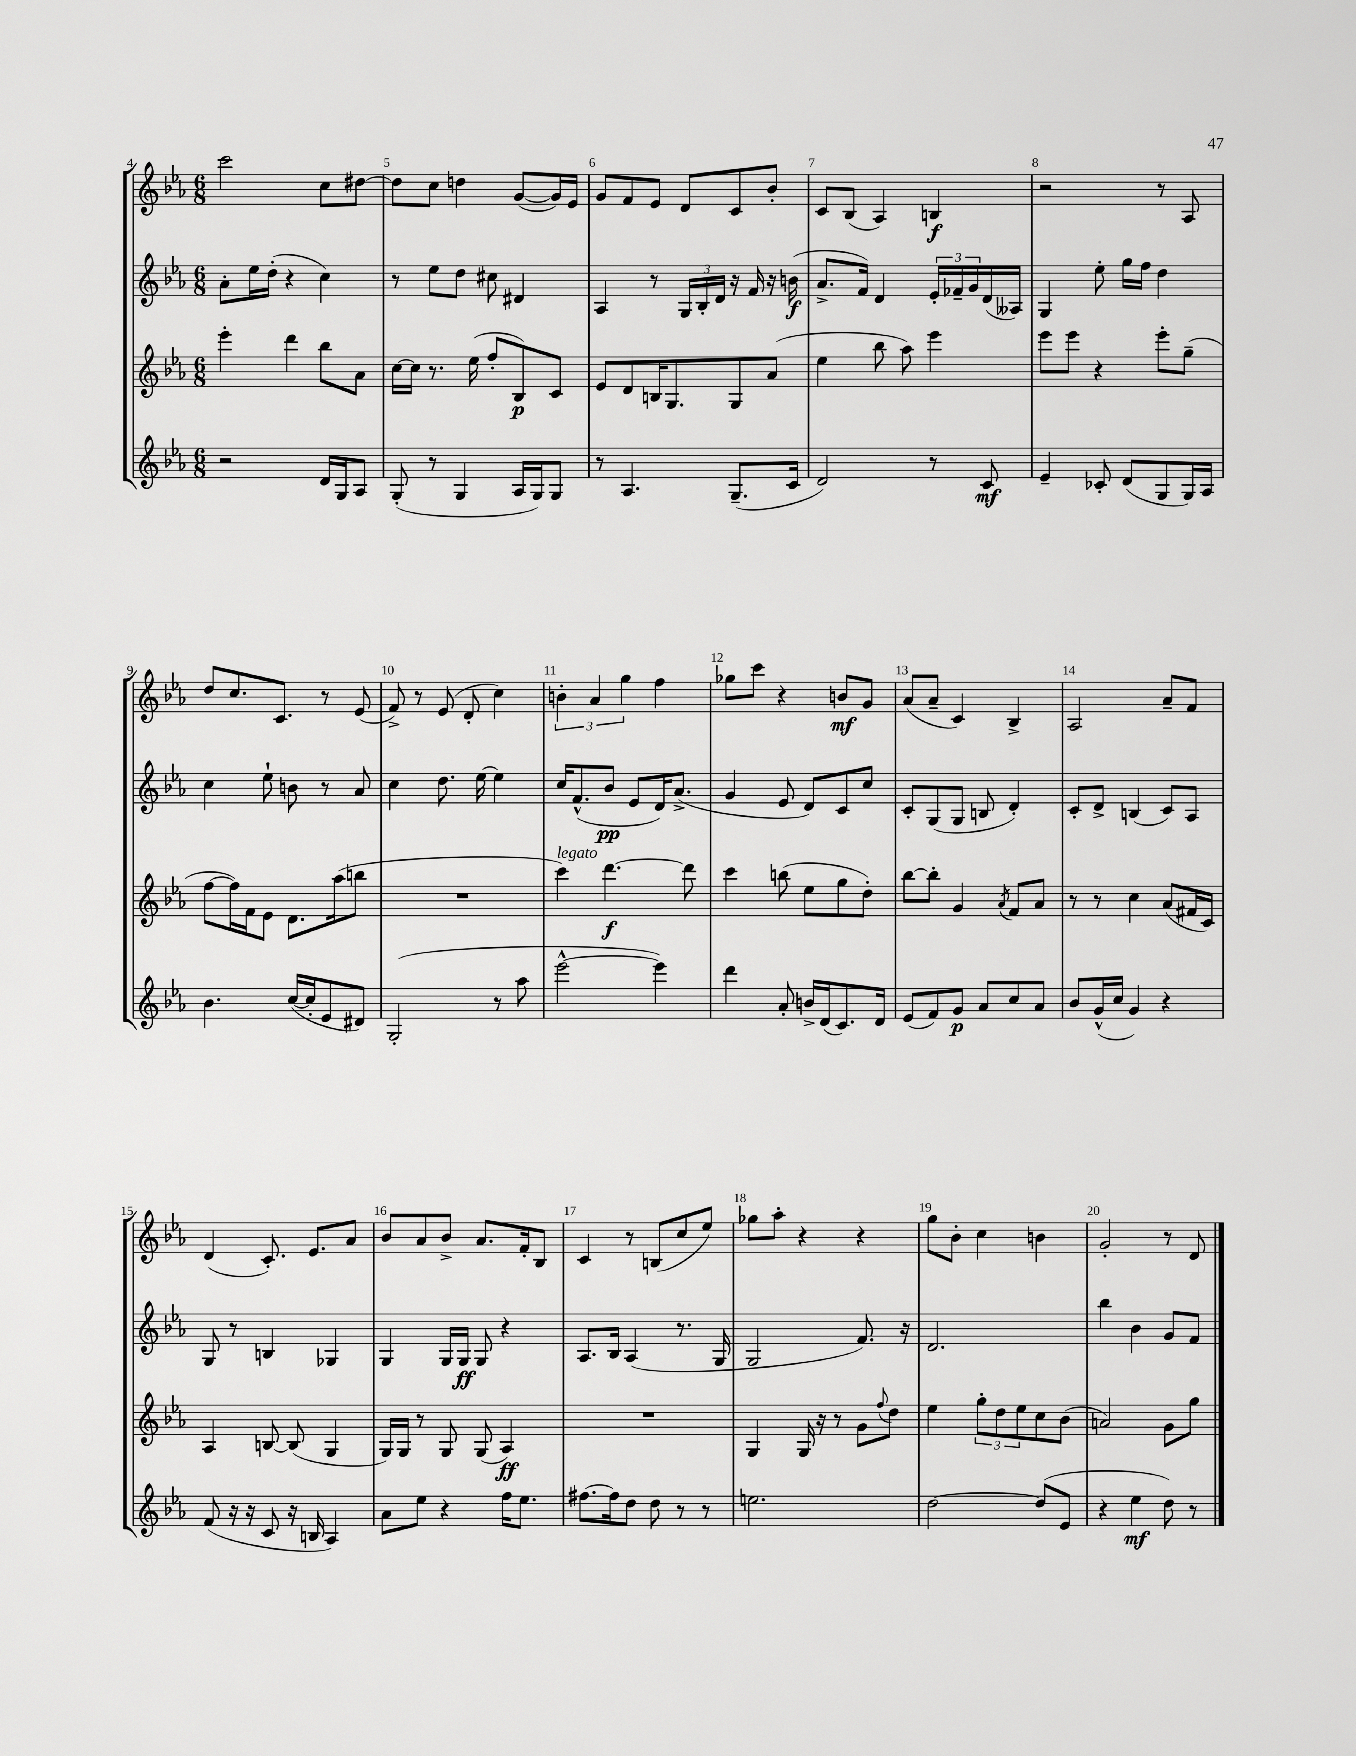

**kern	**dynam	**kern	**dynam	**kern	**dynam	**kern	**dynam
*part4	*part4	*part3	*part3	*part2	*part2	*part1	*part1
*staff4	*staff4	*staff3	*staff3	*staff2	*staff2	*staff1	*staff1
*clefG2	*	*clefG2	*	*clefG2	*	*clefG2	*
*k[b-e-a-]	*	*k[b-e-a-]	*	*k[b-e-a-]	*	*k[b-e-a-]	*
*M6/8	*	*M6/8	*	*M6/8	*	*M6/8	*
=4	=4	=4	=4	=4	=4	=4	=4
2r	.	4eee-'\	.	8a-'\L	.	2ccc\	.
.	.	.	.	16ee-\L	.	.	.
.	.	.	.	(16dd'\JJ	.	.	.
.	.	4ddd\	.	4r	.	.	.
16d/LL	.	8bb-\L	.	4cc\)	.	8cc\L	.
16G/J	.	.	.	.	.	.	.
8A-/J	.	8a-\J	.	.	.	[8dd#X\J	.
=5	=5	=5	=5	=5	=5	=5	=5
(8G'/	.	[16cc\LL	.	8r	.	8dd#\L]	.
.	.	16cc\JJ]	.	.	.	.	.
8r	.	8.r	.	8ee-\L	.	8cc\J	.
4G/	.	.	.	8dd\J	.	4ddn\	.
.	.	(16ee-\	.	.	.	.	.
.	.	8ff'/L	.	8cc#X\	.	.	.
16A-/LL	.	8B-/)	p	4d#X/	.	([8g/L	.
16G/J)	.	.	.	.	.	.	.
8G/J	.	8c/J	.	.	.	16g/L])	.
.	.	.	.	.	.	16e-/JJ	.
=6	=6	=6	=6	=6	=6	=6	=6
8r	.	8e-/L	.	4A-/	.	8g/L	.
4.A-/	.	8d/	.	.	.	8f/	.
.	.	16Bn/K	.	8r	.	8e-/J	.
.	.	8.G/	.	.	.	.	.
.	.	.	.	24G/LL	.	8d/L	.
.	.	.	.	24B-'/	.	.	.
.	.	.	.	24d/JJ	.	.	.
(8.G~/L	.	8G/	.	16r	.	8c/	.
.	.	.	.	16f/	.	.	.
.	.	(8a-/J	.	16r	.	8b-'/J	.
16c/Jk	.	.	.	(16bn\	f	.	.
=7	=7	=7	=7	=7	=7	=7	=7
2d/)	.	4ee-\	.	8.a-^/L	.	8c/L	.
.	.	.	.	.	.	(8B-/J	.
.	.	.	.	16f/Jk)	.	.	.
.	.	8bb-\	.	4d/	.	4A-/)	.
.	.	8aa-\)	.	.	.	.	.
8r	.	4eee-\	.	24e-'/LL	.	4Bn/	f
.	.	.	.	24f-X~/	.	.	.
.	.	.	.	24g/	.	.	.
8c/	mf	.	.	(16d/	.	.	.
.	.	.	.	16A--X/JJ)	.	.	.
=8	=8	=8	=8	=8	=8	=8	=8
4e-~/	.	8eee-\L	.	4G/	.	2r	.
.	.	8eee-\J	.	.	.	.	.
8c-X'/	.	4r	.	8ee-'\	.	.	.
(8d/L	.	.	.	16gg\LL	.	.	.
.	.	.	.	16ff\JJ	.	.	.
8G/	.	8eee-'\L	.	4dd\	.	8r	.
16G/L)	.	(8gg~\J	.	.	.	8A-/	.
16A-/JJ	.	.	.	.	.	.	.
!!LO:LB:g=z
=9	=9	=9	=9	=9	=9	=9	=9
4.b-\	.	[8ff\L	.	4cc\	.	8dd/L	.
.	.	16ff\L])	.	.	.	8.cc/	.
.	.	16f\J	.	.	.	.	.
.	.	8e-\J	.	8ee-`\	.	.	.
.	.	.	.	.	.	8.c/J	.
([16cc/LL	.	8.d\L	.	8bn\	.	.	.
16cc'/J]	.	.	.	.	.	.	.
8e-/	.	.	.	8r	.	8r	.
.	.	(16aa-\k	.	.	.	.	.
8d#X/J)	.	8bbn\J	.	8a-/	.	(8e-/	.
=10	=10	=10	=10	=10	=10	=10	=10
(2G'/	.	2.r	.	4cc\	.	8f^/)	.
.	.	.	.	.	.	8r	.
.	.	.	.	8.dd\	.	(8e-/	.
.	.	.	.	.	.	8d'/	.
.	.	.	.	[16ee-\	.	.	.
8r	.	.	.	4ee-\]	.	4cc\)	.
8aa-\	.	.	.	.	.	.	.
=11	=11	=11	=11	=11	=11	=11	=11
!	!	!LO:TX:a:i:t=legato	!	!	!	!	!
[2eee-^^\	.	4ccc\)	.	16cc/KL	.	6bn'\	.
.	.	.	.	(8.f^^/	.	.	.
.	.	.	.	.	.	6a-/	.
.	.	[4.ddd\	f	8b-/J	pp	.	.
.	.	.	.	.	.	6gg\	.
.	.	.	.	8e-/L	.	.	.
4eee-\])	.	.	.	16d/K)	.	4ff\	.
.	.	.	.	(8.a-^/J	.	.	.
.	.	8ddd\]	.	.	.	.	.
=12	=12	=12	=12	=12	=12	=12	=12
4ddd\	.	4ccc\	.	4g/	.	8gg-X\L	.
.	.	.	.	.	.	8ccc\J	.
8a-'/	.	(8bbn\	.	8e-/	.	4r	.
16bn^/LL	.	8ee-\L	.	8d/L)	.	.	.
(16d/J	.	.	.	.	.	.	.
8.c/)	.	8gg\	.	8c/	.	8bn/L	mf
.	.	8dd'\J)	.	8cc/J	.	8g/J	.
16d/Jk	.	.	.	.	.	.	.
=13	=13	=13	=13	=13	=13	=13	=13
(8e-/L	.	[8bb-\L	.	8c'/L	.	(8a-/L	.
8f/)	.	8bb-'\J]	.	(8G/	.	8a-~/J	.
8g/J	p	4g/	.	8G/J	.	4c/)	.
8a-/L	.	.	.	8Bn/	.	.	.
.	.	8qa-/	.	.	.	.	.
8cc/	.	8f/L	.	4d'/)	.	4B-^/	.
8a-/J	.	8a-/J	.	.	.	.	.
=14	=14	=14	=14	=14	=14	=14	=14
8b-/L	.	8r	.	8c'/L	.	2A-/	.
(16g^^/L	.	8r	.	8d^/J	.	.	.
16cc/JJ	.	.	.	.	.	.	.
4g/)	.	4cc\	.	(4Bn/	.	.	.
4r	.	(8a-/L	.	8c/L)	.	8a-~/L	.
.	.	16f#X/L	.	8A-/J	.	8f/J	.
.	.	16c/JJ)	.	.	.	.	.
!!LO:LB:g=z
=15	=15	=15	=15	=15	=15	=15	=15
(8f/	.	4A-/	.	8G/	.	(4d/	.
16r	.	.	.	8r	.	.	.
16r	.	.	.	.	.	.	.
8c/	.	[8Bn/	.	4Bn/	.	8.c'/)	.
16r	.	(8B/]	.	.	.	.	.
16Bn/	.	.	.	.	.	8.e-/L	.
4A-/)	.	4G/	.	4G-X/	.	.	.
.	.	.	.	.	.	8a-/J	.
=16	=16	=16	=16	=16	=16	=16	=16
8a-\L	.	16G/LL)	.	4G/	.	8b-/L	.
.	.	16G/JJ	.	.	.	.	.
8ee-\J	.	8r	.	.	.	8a-/	.
4r	.	8G/	.	16G/LL	.	8b-^/J	.
.	.	.	.	16G/JJ	ff	.	.
.	.	(8G/	.	8G/	.	8.a-/L	.
16ff\KL	.	4A-/)	ff	4r	.	.	.
8.ee-\J	.	.	.	.	.	16f'/k	.
.	.	.	.	.	.	8B-/J	.
=17	=17	=17	=17	=17	=17	=17	=17
[8.ff#X\L	.	2.r	.	8.A-/L	.	4c/	.
16ff#\k]	.	.	.	16B-/Jk	.	.	.
8dd\J	.	.	.	(4A-/	.	8r	.
8dd\	.	.	.	.	.	(8Bn/L	.
8r	.	.	.	8.r	.	8cc/	.
8r	.	.	.	.	.	8ee-/J)	.
.	.	.	.	16G/	.	.	.
=18	=18	=18	=18	=18	=18	=18	=18
2.een\	.	4G/	.	2G/	.	8gg-X\L	.
.	.	.	.	.	.	8aa-'\J	.
.	.	16G/	.	.	.	4r	.
.	.	16r	.	.	.	.	.
.	.	8r	.	.	.	.	.
.	.	8g\L	.	8.f/)	.	4r	.
.	.	8qqff/	.	.	.	.	.
.	.	8dd\J	.	.	.	.	.
.	.	.	.	16r	.	.	.
=19	=19	=19	=19	=19	=19	=19	=19
[2dd\	.	4ee-\	.	2.d/	.	8gg\L	.
.	.	.	.	.	.	8b-'\J	.
.	.	12gg'\L	.	.	.	4cc\	.
.	.	12dd\	.	.	.	.	.
.	.	12ee-\	.	.	.	.	.
(8dd/L]	.	8cc\	.	.	.	4bn\	.
8e-/J	.	(8b-\J	.	.	.	.	.
=20	=20	=20	=20	=20	=20	=20	=20
4r	.	2an/)	.	4bb-\	.	2g'/	.
4ee-\	mf	.	.	4b-\	.	.	.
8dd\)	.	8g\L	.	8g/L	.	8r	.
8r	.	8gg\J	.	8f/J	.	8d/	.
==	==	==	==	==	==	==	==
*-	*-	*-	*-	*-	*-	*-	*-
